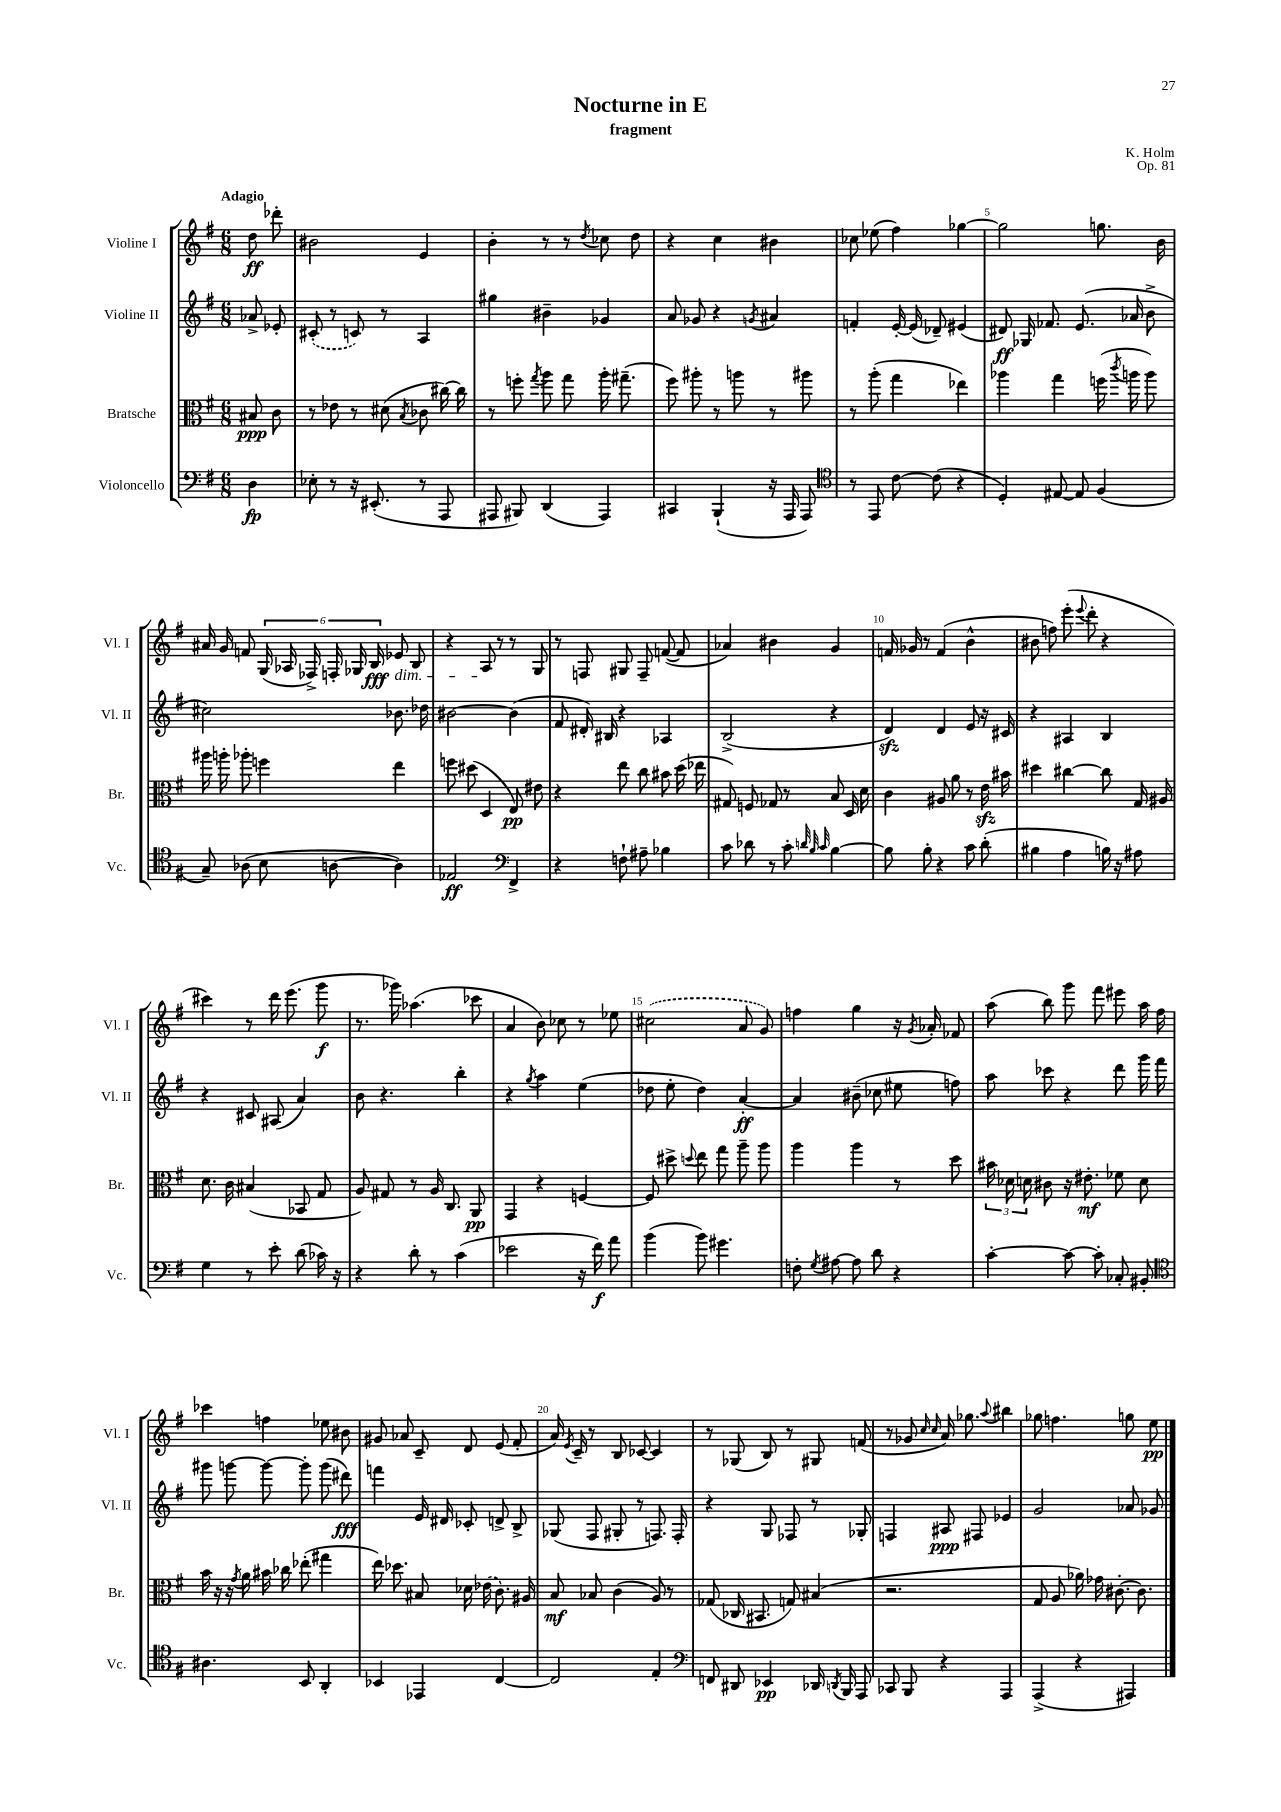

**kern	**kern	**kern	**kern
*staff4	*staff3	*staff2	*staff1
*clefF4	*clefC3	*clefG2	*clefG2
*k[f#]	*k[f#]	*k[f#]	*k[f#]
*M6/8	*M6/8	*M6/8	*M6/8
4D\	8B#/	8a-^/	8dd\
.	8c\	8e-'/	8ddd-'\
=	=	=	=
8E-'\	8r	(8c#'/	2b#\
8r	8e-\	8r	.
16r	8r	8c/)	.
(8.EE#'/	.	.	.
.	(8d#\	8r	.
.	8qB/	.	.
8r	8c-\	4A/	4e/
8AAA/	[16cc#\)	.	.
.	16cc#\]	.	.
=	=	=	=
8AAA#/	8r	4gg#\	4b'\
8BBB#/)	8ff'\	.	.
.	8qgg/	.	.
(4DD/	8aa\	4b#~\	8r
.	8gg\	.	8r
.	.	.	8qdd/
4AAA#/)	16aa'\	4g-/	8cc-\
.	(8.gg#~\	.	.
.	.	.	8dd\
=	=	=	=
4CC#/	8ff#\)	8a/	4r
.	8aa#'\	8g-/	.
(4BBB`/	8r	4r	4cc\
.	8aa\	.	.
.	.	8qg/	.
16r	8r	4a#/	4b#\
16AAA/	.	.	.
8AAA/)	8aa#\	.	.
=	=	=	=
*clefC4	*	*	*
8r	8r	4f'/	8cc-\
8EE/	(8aa'\	.	(8ee-\
[8c\	4gg\	[16e'/	4ff#\)
.	.	(16e/]	.
(8c\]	.	8d-~/)	.
4r	4ee-\)	(4e#/	[4gg-\
=	=	=	=
4D'/)	4aa-\	8d#/)	2gg-\]
.	.	16G-/	.
.	.	8.f-/	.
[8E#/	4gg\	.	.
8E#/]	.	(8.e/	.
(4F#/	(16ff\	.	8.gg\
.	8qccc/	.	.
.	16aa\	16a-/	.
.	8aa\)	8b^\	.
.	.	.	16b\
=	=	=	=
8G~/)	16aa#\	2cc#\)	16a#/
.	16aa'\	.	16g/
(8A-\	8aa-'\	.	8f/
8B\	4ff\	.	(24G/
.	.	.	24A-/
.	.	.	24F-^/)
[8A\	.	.	24F'/
.	.	.	24G-/
.	.	.	24B/
4A\])	4ee\	8.b-\	8e-/
.	.	.	8B/
.	.	16dd-\	.
=	=	=	=
2E-/	8ff\	[2b#\	4r
.	(8dd#\	.	.
.	4D/	.	8A/
.	.	.	8r
*clefF4	*	*	*
4FF#^/	8E/)	(4b#\]	8r
.	8e#\	.	8G/
=	=	=	=
4r	4r	8f#/	8r
.	.	16d#'/)	8F/
.	.	16B#/	.
8F`\	8ee\	4r	8G#/
8A#~\	8cc\	.	8F~/
4B-\	8b#\	4A-/	([8f/
.	(16dd\	.	8f/]
.	16ee-\	.	.
=	=	=	=
8c\	8G#/)	(2B^/	4a-/)
8d-\	8F/	.	.
8r	8G-/	.	4b#\
8c'\	8r	.	.
32qqd/	.	.	.
32qqB/	.	.	.
32qqc/	.	.	.
[4B\	8B/	4r	4g/
.	16D/	.	.
.	16d\	.	.
=	=	=	=
8B\]	4c\	4d/)	16f/
.	.	.	16g-/
8B'\	.	.	8r
4r	8A#/	4d/	(4f/
.	8a\	.	.
8c\	8r	8e/	4b^^\
(8d'\	16e\	16r	.
.	16b#\	16c#/	.
=	=	=	=
4B#\	4dd#\	4r	8b#\
.	.	.	8ff\)
4A\	[4cc#\	4A#/	(8eee'\
.	.	.	8qqeee/
.	.	.	8ddd'\
16B\)	8cc#\]	4B/	4r
16r	.	.	.
8A#\	16G/	.	.
.	16A#/	.	.
=	=	=	=
4G\	8.d\	4r	4ccc#\)
.	16c\	.	.
8r	(4B#/	8c#/	8r
8e'\	.	(8A#/	16ddd\
.	.	.	(8.eee\
(8d\	8BB-/	4a/)	.
16c-\)	8G/	.	8ggg\
16r	.	.	.
=	=	=	=
4r	8A/)	8b\	8.r
.	8G#/	4.r	.
.	.	.	16ggg-\)
8d'\	8r	.	(4.aa-\
8r	16A/	.	.
.	8.C/	.	.
(4c\	.	4bb'\	.
.	8AA/	.	8ccc-\
=	=	=	=
2e-\	4GG/	4r	4a/
.	.	8qgg/	.
.	4r	4aa\	8b\)
.	.	.	8cc-\
16r	[4F/	(4ee\	8r
16f#\)	.	.	.
8a\	.	.	8ee-\
=	=	=	=
(4b\	8F/]	8dd-\	(2cc#\
.	8dd#^\	8ee'\	.
.	8qqdd/	.	.
8b\)	8ee\	4dd-\)	.
4.g#\	8gg\	.	.
.	8aa~\	[4a'/	8a/
.	8aa\	.	8g/)
=	=	=	=
8F'\	4aa\	4a/]	4ff\
8qG/	.	.	.
[8A#\	.	.	.
8A#\]	4aa\	(8b#~\	4gg\
8d\	.	8cc-\	.
4r	8r	8ee#\	16r
.	.	.	8qg/
.	.	.	16a-'/
.	8dd\	8ff\)	8f-/
=	=	=	=
[4c'\	24b#\	8aa\	(8aa\
.	24d-\	.	.
.	24d\	.	.
.	8c#\	8ccc-\	8bb\)
8c\_	16r	4r	8ggg\
.	8.e#'\	.	.
8c'\]	.	.	8fff#\
8C-'/	8f-\	8ddd\	8eee#\
8BB#'/	8d\	16ggg\	16aa\
.	.	16fff#\	16ff#\
=	=	=	=
*clefC4	*	*	*
4.A#\	16b\	8ggg#\	4ccc-\
.	16r	.	.
.	16r	[8ggg\	.
.	8qg/	.	.
.	16a\	.	.
.	16b#\	8ggg\_	4ff\
.	16cc-\	.	.
8BB/	(8ee-'\	8ggg'\]	.
4AA'/	4gg#\	(8ggg\	8ee-\
.	.	8ddd#\)	8b#\
=	=	=	=
4BB-/	16ee\)	4fff\	8g#/
.	8.dd-\	.	.
.	.	.	8a-/
4EE-/	8B#/	16e/	8c~/
.	.	16d#/	.
.	16d-\	8c-'/	8d/
.	(16e-\	.	.
[4C/	8.c\)	8d^/	(8e/
.	.	8B^/	8f#'/
.	16A#/	.	.
=	=	=	=
2C/]	8B/	(8G-/	16a/)
.	.	.	8qe/
.	.	.	16c~/
.	8B-/	8F#/	8r
.	(4c\	8G#'/	8B/
.	.	8r	[8c-/
4E'/	8A/)	8.F/)	4c-/]
.	8r	.	.
.	.	16F'/	.
=	=	=	=
*clefF4	*	*	*
8FF/	(8G-/	4r	8r
8DD#/	16C-/	.	(8G-/
.	8.BB#/	.	.
4EE-/	.	8G/	8B/)
.	8G/)	8F-/	8r
16DD-/	(4B#/	8r	8G#/
8qDD/	.	.	.
16BBB/	.	.	.
8AAA/	.	8G-'/	(8f/
=	=	=	=
8CC-/	2.r	4F/	8r
8BBB/	.	.	8g-/
.	.	.	16qqcc/
.	.	.	16qqcc/
4r	.	8A#/	16a/)
.	.	.	8.gg-\
.	.	8F#/	.
.	.	.	8qqaa/
4AAA/	.	4e-/	4bb#\
=	=	=	=
(4AAA^/	8G/	2g/	8gg-\
.	8A/	.	4.ff\
4r	16a-\)	.	.
.	16g-\	.	.
.	[8.c#'\	.	.
4AAA#/)	.	8a-/	8gg\
.	8.c#\]	.	.
.	.	8g-/	8ee\
==	==	==	==
*-	*-	*-	*-
